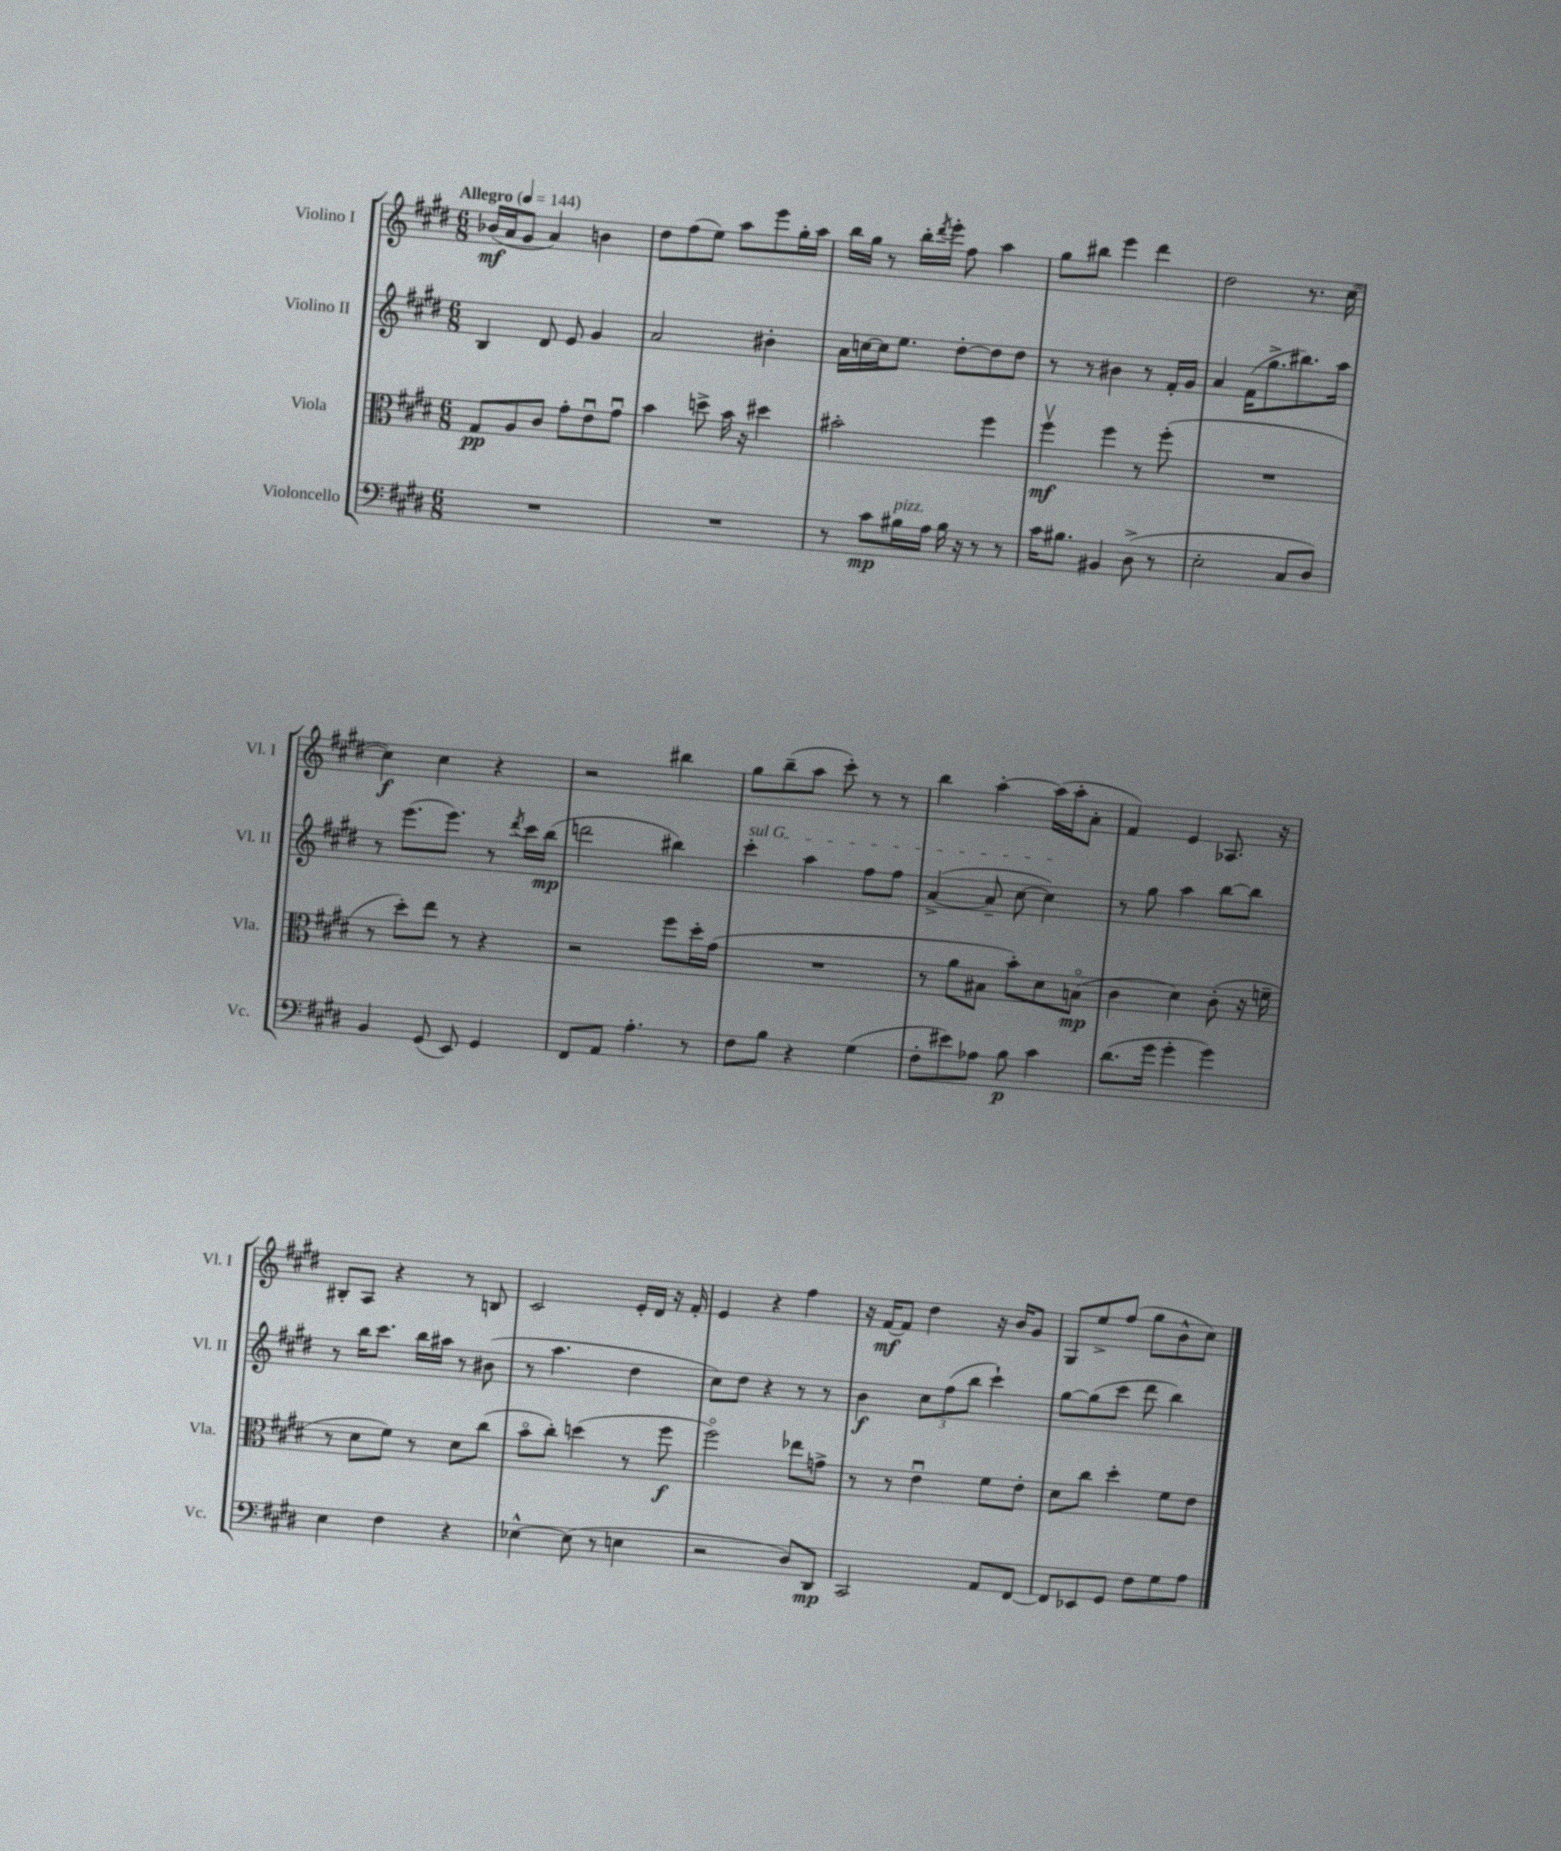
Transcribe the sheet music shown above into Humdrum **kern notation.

**kern	**dynam	**kern	**dynam	**kern	**dynam	**kern	**dynam
*part4	*part4	*part3	*part3	*part2	*part2	*part1	*part1
*staff4	*staff4	*staff3	*staff3	*staff2	*staff2	*staff1	*staff1
*I"Violoncello	*	*I"Viola	*	*I"Violino II	*	*I"Violino I	*
*I'Vc.	*	*I'Vla.	*	*I'Vl. II	*	*I'Vl. I	*
*clefF4	*	*clefC3	*	*clefG2	*	*clefG2	*
*k[f#c#g#d#]	*	*k[f#c#g#d#]	*	*k[f#c#g#d#]	*	*k[f#c#g#d#]	*
*M6/8	*	*M6/8	*	*M6/8	*	*M6/8	*
*MM144	*	*MM144	*	*MM144	*	*MM144	*
=1	=1	=1	=1	=1	=1	=1	=1
!	!	!	!	!	!	!LO:TX:a:B:t=Allegro	!
2.r	.	8G#/L	pp	4B/	.	(16b-X/LL	mf
.	.	.	.	.	.	16a/J	.
.	.	8A/	.	.	.	8g#/J	.
.	.	8c#/J	.	8d#/	.	4a/)	.
.	.	8g#'\L	.	8e/	.	.	.
.	.	8eu\	.	4g#/	.	4bn\	.
.	.	8g#u\J	.	.	.	.	.
=2	=2	=2	=2	=2	=2	=2	=2
2.r	.	4b\	.	2a/	.	8dd#\L	.
.	.	.	.	.	.	(8ff#\	.
.	.	8ddn^\	.	.	.	8ee\J)	.
.	.	16b\	.	.	.	8aa\L	.
.	.	16r	.	.	.	.	.
.	.	4dd#X\	.	4b#X'\	.	8eee\	.
.	.	.	.	.	.	16gg#'\L	.
.	.	.	.	.	.	16aa\JJ	.
=3	=3	=3	=3	=3	=3	=3	=3
8r	.	2b#X'\	.	16a\LL	.	16bb\LL	.
.	.	.	.	[16ccn\	.	16gg#\JJ	.
8c#\L	mp	.	.	16cc\J]	.	8r	.
.	.	.	.	8.ee\J	.	.	.
!LO:TX:a:i:t=pizz.	!	!	!	!	!	!	!
16B#X\L	.	.	.	.	.	16bb'\LL	.
.	.	.	.	.	.	8qddd#/	.
16A\JJ	.	.	.	.	.	16eee'\JJ	.
16B#\	.	.	.	[8dd#'\L	.	8ff#\	.
16r	.	.	.	.	.	.	.
8r	.	4ff#\	.	8dd#\]	.	4aa\	.
8r	.	.	.	8dd#\J	.	.	.
=4	=4	=4	=4	=4	=4	=4	=4
16c#\KL	.	4ff#v\	mf	8r	.	8gg#\L	.
8.B#X\J	.	.	.	.	.	.	.
.	.	.	.	8r	.	8bb#X\J	.
4BB#X/	.	4ff#\	.	4b#X\	.	4eee\	.
(8D#^\	.	8r	.	8r	.	4ddd#\	.
8r	.	(8ff#'\	.	16f#'/LL	.	.	.
.	.	.	.	16g#/JJ	.	.	.
=5	=5	=5	=5	=5	=5	=5	=5
2E'\	.	2.r	.	4a/	.	2dd#\	.
.	.	.	.	(16f#\KL	.	.	.
.	.	.	.	8.gg#^\	.	.	.
8C#/L	.	.	.	8.bb#X\)	.	8.r	.
8D#/J)	.	.	.	.	.	.	.
.	.	.	.	16aa\Jk	.	([16cc#\	.
!!LO:LB:g=z
=6	=6	=6	=6	=6	=6	=6	=6
4BB/	.	8r	.	8r	.	4cc#\])	f
.	.	8dd#'\L)	.	(8.eee\L	.	.	.
(8GG#/	.	8ee\J	.	.	.	4cc#\	.
.	.	.	.	8.eee\J)	.	.	.
8EE/)	.	8r	.	.	.	.	.
4GG#/	.	4r	.	8r	.	4r	.
.	.	.	.	8qddd#/	.	.	.
.	.	.	.	16ccc#\LL	.	.	.
.	.	.	.	(16bb\JJ	mp	.	.
=7	=7	=7	=7	=7	=7	=7	=7
8FF#/L	.	2r	.	2dddn\	.	2r	.
8AA/J	.	.	.	.	.	.	.
4.A'\	.	.	.	.	.	.	.
.	.	8ff#\L	.	4bb#X\)	.	4bb#X\	.
8r	.	16dd#'\L	.	.	.	.	.
.	.	(16g#\JJ	.	.	.	.	.
=8	=8	=8	=8	=8	=8	=8	=8
!	!	!	!	!LO:TX:a:i:t=sul G	!	!	!
8F#\L	.	2.r	.	4ccc#'\	.	8gg#\L	.
8B\J	.	.	.	.	.	(8bb~\	.
4r	.	.	.	4aa\	.	8aa\J	.
.	.	.	.	.	.	8ccc#'\)	.
(4G#\	.	.	.	8ff#\L	.	8r	.
.	.	.	.	8ff#\J	.	8r	.
=9	=9	=9	=9	=9	=9	=9	=9
8F#'\L	.	8r	.	([4a^/	.	4bb\	.
8e#X\)	.	8a\L	.	.	.	.	.
8A-X\J	.	8B#X\J	.	8a~/]	.	[4aa'\	.
8B\	p	8b'\L)	.	[8cc#\	.	.	.
4c#\	.	8d#\	.	4cc#\])	.	(16aa\LL]	.
.	.	.	.	.	.	16aa'\J	.
.	.	(8Bn\J	mp	.	.	8a'\J	.
=10	=10	=10	=10	=10	=10	=10	=10
(8.d#\L	.	4c#\	.	8r	.	4f#/)	.
.	.	.	.	8gg#\	.	.	.
16g#\Jk	.	.	.	.	.	.	.
4g#'\	.	4d#\)	.	4aa\	.	4e/	.
4g#\)	.	(8c#'\	.	[8bb\L	.	8.A-X/	.
.	.	16r	.	8bb\J]	.	.	.
.	.	16fn~\	.	.	.	16r	.
!!LO:LB:g=z
=11	=11	=11	=11	=11	=11	=11	=11
4E\	.	8r	.	8r	.	8B#X'/L	.
.	.	8d#\L	.	16bb\KL	.	8A/J	.
.	.	.	.	8.ccc#\J	.	.	.
4F#\	.	8f#\J)	.	.	.	4r	.
.	.	8r	.	16bb\LL	.	.	.
.	.	.	.	16aa#X\JJ	.	.	.
4r	.	8d#\L	.	8r	.	8r	.
.	.	(8cc#\J	.	(8b#X\	.	8Bn/	.
=12	=12	=12	=12	=12	=12	=12	=12
[4E-X^^\	.	8b\L	.	8r	.	2c#/	.
.	.	8cc#'\J)	.	4.aa\	.	.	.
(8E-\]	.	(4ddn\	.	.	.	.	.
8r	.	.	.	.	.	.	.
4En\	.	8r	.	4dd#\	.	16e'/LL	.
.	.	.	.	.	.	16d#/JJ	.
.	.	8ff#\	f	.	.	16r	.
.	.	.	.	.	.	16f#'/	.
=13	=13	=13	=13	=13	=13	=13	=13
2r	.	2ff#\)	.	8cc#\L)	.	4e/	.
.	.	.	.	8dd#\J	.	.	.
.	.	.	.	4r	.	4r	.
8D#/L)	.	8ee-X\L	.	8r	.	4ff#\	.
8DD#/J	mp	8gn^\J	.	8r	.	.	.
=14	=14	=14	=14	=14	=14	=14	=14
2CC#/	.	8r	.	4b\	f	16r	.
.	.	.	.	.	.	[16f#/KL	mf
.	.	8r	.	.	.	8f#/J]	.
.	.	4eu\	.	12cc#\L	.	4dd#\	.
.	.	.	.	(12ff#\	.	.	.
.	.	.	.	12bb\J	.	.	.
8AA/L	.	8f#\L	.	4ccc#`\)	.	16r	.
.	.	.	.	.	.	16b/KL	.
[8FF#/J	.	8e'\J	.	.	.	8g#/J	.
=15	=15	=15	=15	=15	=15	=15	=15
8FF#/L]	.	8d#\L	.	[8gg#\L	.	8G#/L	.
8EE-X/	.	8cc#\J	.	(8gg#\]	.	8ee^/	.
8GG#/J	.	4dd#'\	.	8ccc#\J	.	(8ff#/J	.
8F#\L	.	.	.	8ddd#\	.	8gg#\L	.
8G#\	.	8f#\L	.	4bb\)	.	8b^^\	.
8A\J	.	8e\J	.	.	.	8cc#\J)	.
==	==	==	==	==	==	==	==
*-	*-	*-	*-	*-	*-	*-	*-
